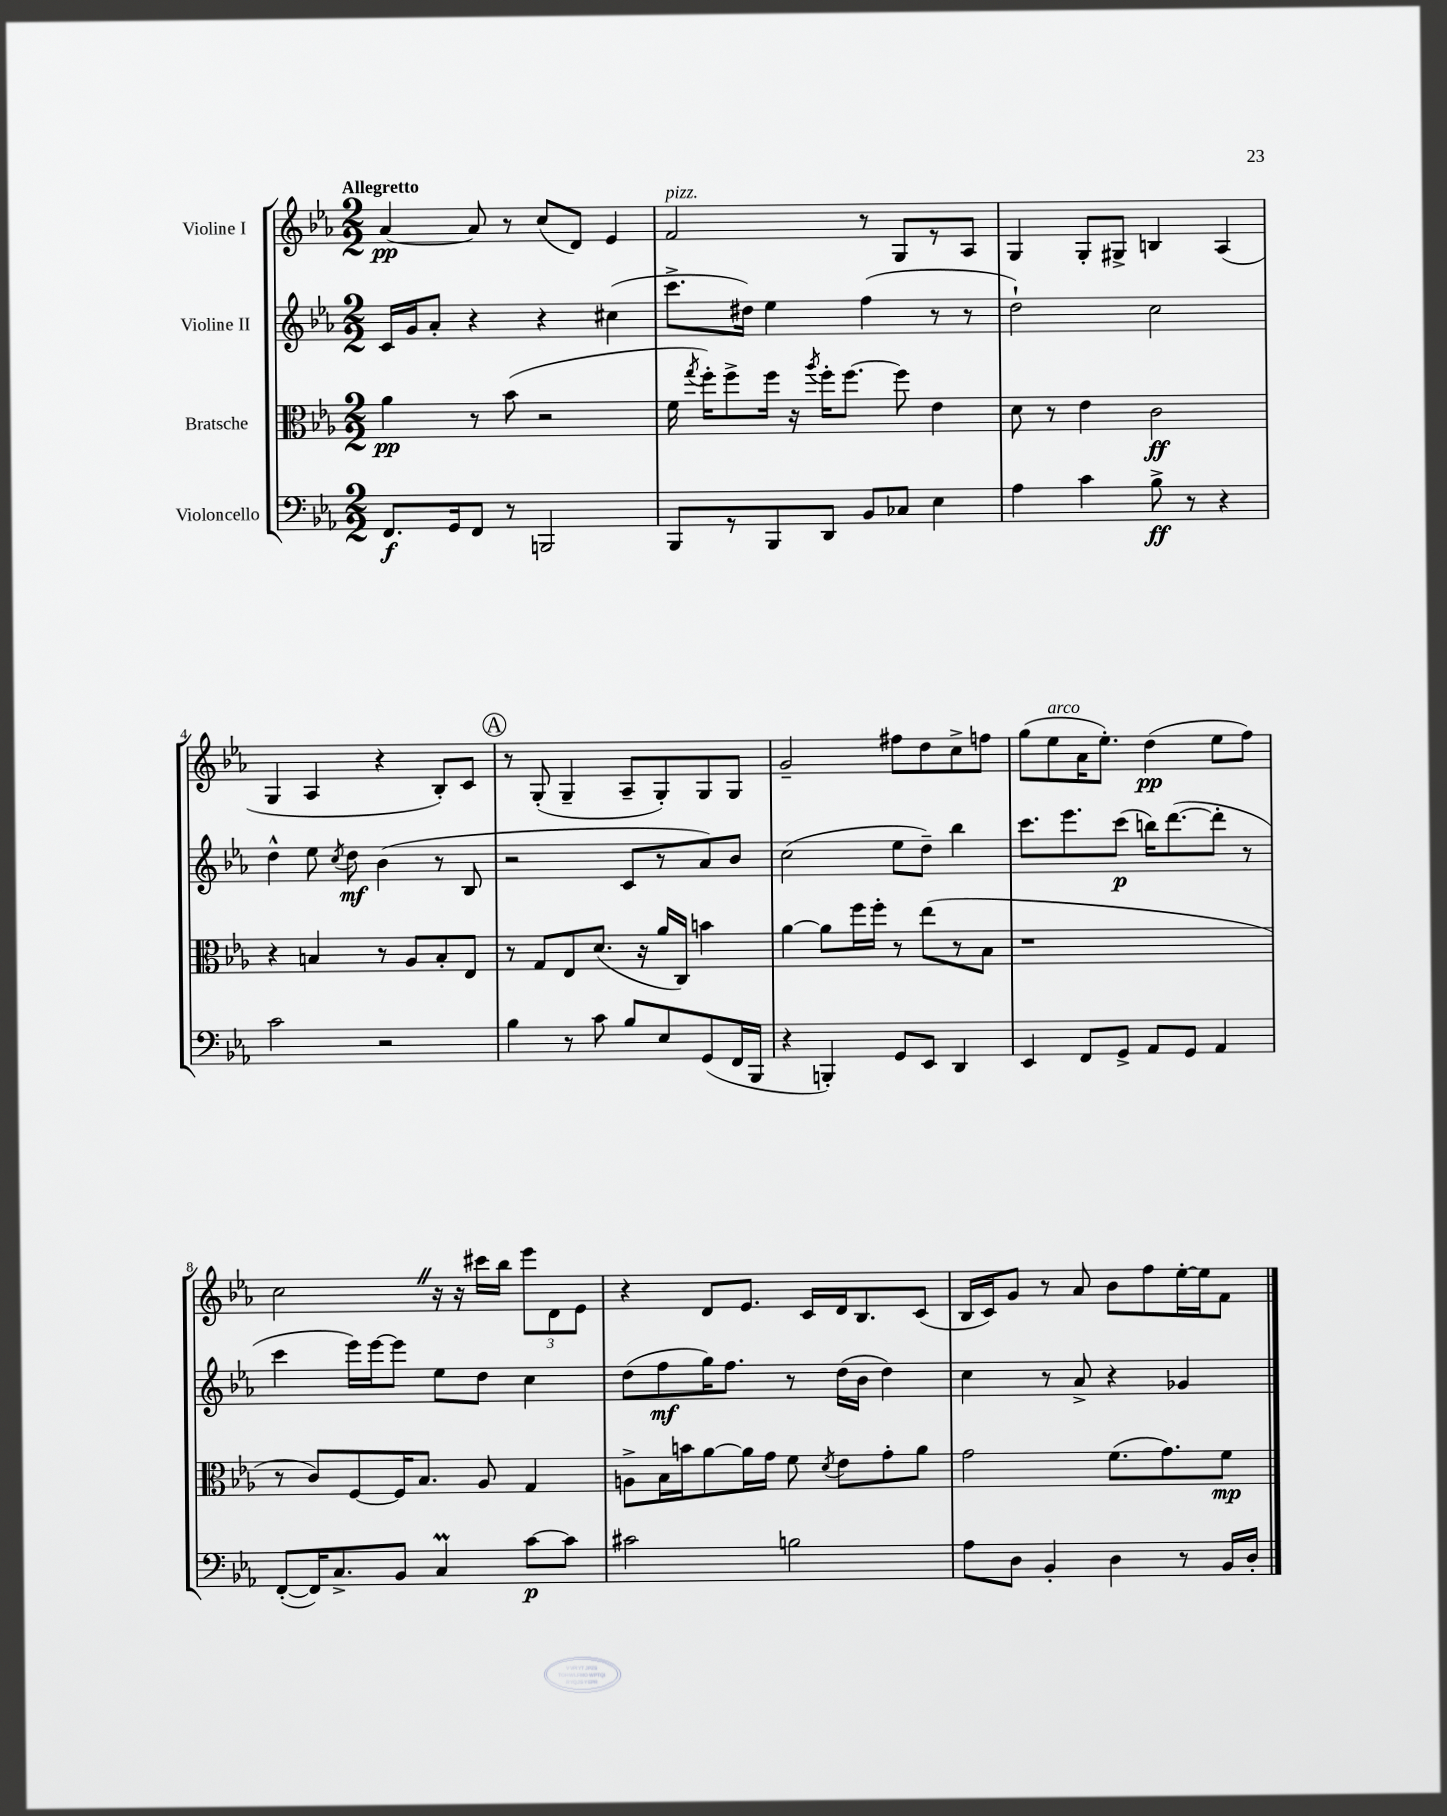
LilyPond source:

<<
\new StaffGroup <<
\new Staff = "s0" \with { instrumentName = "Violine I" } {
    \clef treble \key ees \major \numericTimeSignature \time 2/2 \tempo "Allegretto"
    \autoBeamOff aes'4~\pp aes'8 r8 c''8[( d'8]) ees'4 |
    f'2^\markup { \italic "pizz." } r8 g8[ r8 aes8] |
    g4 g8[-. gis8]-> b4 aes4( |
    g4 aes4 r4 bes8[-.) c'8] |
    \mark \markup { \circle "A" } r8 g8-.( g4-- aes8[-- g8-.) g8 g8] |
    g'2-- fis''8[ d''8 c''8-> f''8] |
    g''8[( ees''8^\markup { \italic "arco" } aes'16 ees''8.]-.) d''4\pp( ees''8[ f''8]) |
    c''2 \once \override BreathingSign.text = \markup { \musicglyph "scripts.caesura.straight" } \breathe r16 r16 cis'''16[ bes''16] \tuplet 3/2 { ees'''8[ d'8 ees'8] } |
    r4 d'8[ ees'8.] c'16[ d'16 bes8. c'8]( |
    bes16[ c'16) g'8] r8 aes'8 bes'8[ f''8 ees''16~-. ees''16 f'8] \bar "|." |
}
\new Staff = "s1" \with { instrumentName = "Violine II" } {
    \clef treble \key ees \major \numericTimeSignature \time 2/2
    \autoBeamOff c'16[ g'16 aes'8]-. r4 r4 cis''4( |
    c'''8.[-> dis''16]) ees''4 f''4( r8 r8 |
    d''2-!) c''2 |
    d''4-^ ees''8 \acciaccatura { c''8 } d''8\mf bes'4( r8 bes8 |
    \mark \markup { \circle "A" } r2 c'8[ r8 aes'8) bes'8] |
    c''2( ees''8[ d''8]--) bes''4 |
    c'''8.[ ees'''8. c'''8]\p( b''16[) d'''8.~( d'''8]-. r8 |
    c'''4 ees'''16[) ees'''16~ ees'''8] ees''8[ d''8] c''4 |
    d''8[( f''8\mf g''16) f''8.] r8 d''16[( bes'16] d''4) |
    c''4 r8 aes'8-> r4 ges'4 \bar "|." |
}
\new Staff = "s2" \with { instrumentName = "Bratsche" } {
    \clef alto \key ees \major \numericTimeSignature \time 2/2
    \autoBeamOff aes'4\pp r8 bes'8( r2 |
    f'16 \acciaccatura { g''8 } f''16[-.) f''8-> f''16] r16 \acciaccatura { aes''8 } f''16[-. f''8.]~ f''8 ees'4 |
    d'8 r8 ees'4 c'2\ff |
    r4 b4 r8 aes8[ b8-. ees8] |
    \mark \markup { \circle "A" } r8 g8[ ees8 d'8.]( r16 aes'16[ c16]) b'4 |
    aes'4~ aes'8[ f''16 f''16]-. r8 ees''8[( r8 bes8] |
    r1 |
    r8 c'8[) f8~ f16 bes8.] aes8 g4 |
    a8[-> bes16 b'16 aes'8~ aes'16 g'16] f'8 \acciaccatura { d'8 } ees'8[ g'8-. aes'8] |
    g'2 f'8.[( g'8.) f'8]\mp \bar "|." |
}
\new Staff = "s3" \with { instrumentName = "Violoncello" } {
    \clef bass \key ees \major \numericTimeSignature \time 2/2
    \autoBeamOff f,8.[\f g,16 f,8] r8 b,,2 |
    bes,,8[ r8 bes,,8 d,8] bes,8[ ces8] ees4 |
    aes4 c'4 bes8->\ff r8 r4 |
    c'2 r2 |
    \mark \markup { \circle "A" } bes4 r8 c'8 bes8[ ees8 g,8( f,16 bes,,16] |
    r4 b,,4-.) g,8[ ees,8] d,4 |
    ees,4 f,8[ g,8]-> aes,8[ g,8] aes,4 |
    f,8[~-.( f,16) c8.-> bes,8] c4\prall c'8[~\p c'8] |
    cis'2 b2 |
    aes8[ d8] bes,4-. d4 r8 bes,16[ d16]-. \bar "|." |
}
>>
>>
